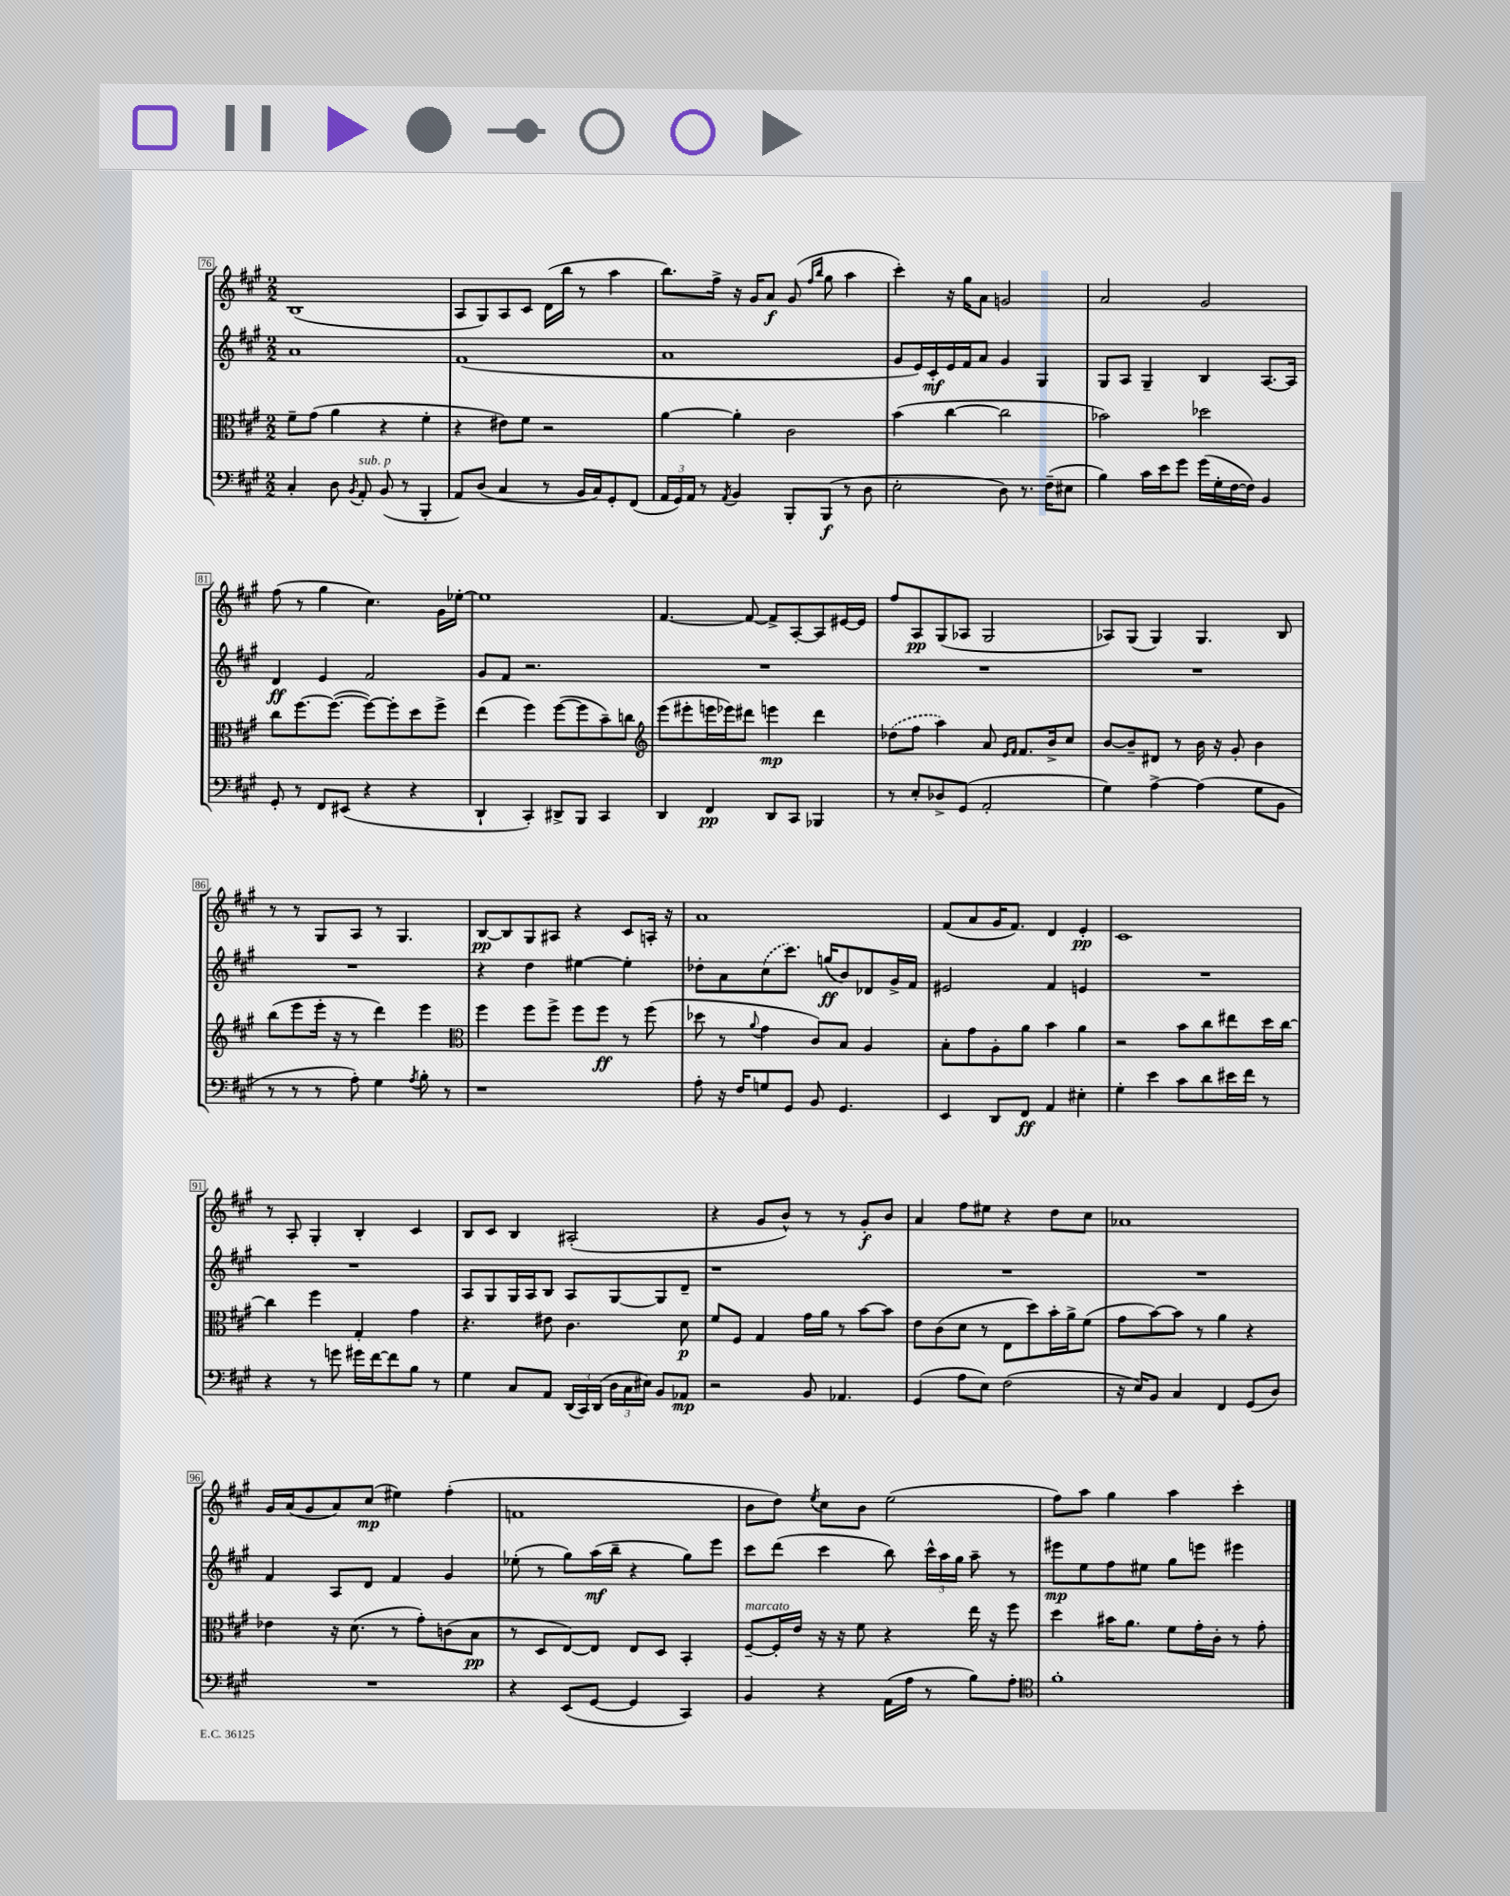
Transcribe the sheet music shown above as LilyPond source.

<<
\new StaffGroup <<
\new Staff = "s0" {
    \clef treble \key a \major \numericTimeSignature \time 2/2
    \autoBeamOff b1( |
    a8[ gis8) a8 cis'8] d'16[( b''16] r8 a''4 |
    b''8.[) fis''16]-> r16 gis'16[ a'8]\f gis'8( \grace { fis''16[ b''16] } gis''8 a''4 |
    cis'''4-.) r16 gis''16[ a'8] g'2 |
    a'2 gis'2 |
    fis''8( r8 gis''4 cis''4.) gis'16[ ees''16]~-. |
    ees''1 |
    fis'4.~ fis'8~ fis'8[-> a8~-. a8 eis'16~ eis'16] |
    fis''8[ a8\pp gis8( aes8] gis2 |
    aes8[) gis8]( gis4) gis4. b8 |
    r8 r8 gis8[ a8] r8 gis4. |
    b8[~\pp b8 gis8 ais8] r4 cis'8[ a16]-. r16 |
    a'1 |
    fis'8[( a'8 gis'16 fis'8.]) d'4 e'4-.\pp |
    cis'1 |
    r8 a8-. gis4-. b4-. cis'4 |
    b8[ cis'8] b4 ais2-.( |
    r4 gis'8[ b'8]-^) r8 r8 gis'8[-.\f b'8] |
    a'4 fis''8[ eis''8] r4 d''8[ cis''8] |
    aes'1 |
    gis'16[ a'16( gis'8 a'8) cis''8]\mp( eis''4) fis''4-.( |
    f'1 |
    b'8[ d''8]) \acciaccatura { e''8 } cis''8[ b'8] e''2( |
    fis''8[) a''8] gis''4 a''4 cis'''4-. \bar "|." |
}
\new Staff = "s1" {
    \clef treble \key a \major \numericTimeSignature \time 2/2
    \autoBeamOff a'1 |
    fis'1( |
    a'1 |
    gis'8[ e'16) cis'16-.\mf e'16 fis'16 a'8] gis'4 gis4 |
    gis8[ a8] gis4-- b4 a8.[~ a16] |
    d'4\ff e'4 fis'2 |
    gis'8[ fis'8] r2. |
    R1 |
    R1 |
    R1 |
    R1 |
    r4 d''4 eis''4~ eis''4-. |
    des''8[-. a'8 \once \slurDashed cis''8( cis'''8.]) g''16[\ff( b'8) des'8 gis'16-> fis'16] |
    eis'2 fis'4 e'4 |
    R1 |
    R1 |
    a8[ gis8 gis16 a16 b8] a8[ gis8~ gis8 d'8]-- |
    r1 |
    R1 |
    R1 |
    fis'4 a8[ d'8] fis'4 gis'4 |
    ees''8-.( r8 gis''8[) a''16\mf( b''16]-- r4 gis''8[) e'''8] |
    cis'''8[ d'''8]( cis'''4 b''8) \tuplet 3/2 { cis'''16[-^ a''16 gis''16] } a''8-- r8 |
    eis'''8[\mp e''8 fis''8 eis''8] gis''8[ e'''8] eis'''4 \bar "|." |
}
\new Staff = "s2" {
    \clef alto \key a \major \numericTimeSignature \time 2/2
    \autoBeamOff fis'8[-- gis'8]( a'4 r4 fis'4-. |
    r4 eis'8[) fis'8] r2 |
    a'4~ a'4-. cis'2 |
    b'4( cis''4~ cis''2 |
    bes'2) des''2 |
    cis''8[ fis''8.~ fis''8.]~( fis''8[~) fis''8-. d''8 fis''8]-> |
    e''4( fis''4) fis''8[~( fis''8 b'8--) c''8] |
    \clef treble e'''8[( eis'''8-. e'''16 ees'''16) dis'''8] e'''4\mp dis'''4 |
    \once \slurDashed des''8[( fis''8] a''4) a'8 \grace { e'16[ fis'16] } fis'8.[ b'16-> cis''8] |
    b'8[~ b'8-- dis'8] r8 b'16 r16 gis'8-. b'4 |
    b''8[( e'''8 e'''16]-. r16 r8 d'''4) e'''4 |
    \clef alto fis''4 fis''8[ fis''8]-> fis''8[ fis''8]\ff r8 fis''8( |
    des''8 r8 \appoggiatura { a'8 } gis'4 cis'8[) b8] a4 |
    b8[-. gis'8 a8-. a'8] b'4 a'4 |
    r2 b'8[ cis''8 eis''8 d''16 cis''16]~ |
    cis''4 fis''4 gis4-. gis'4 |
    r4. eis'8 cis'4. d'8\p |
    fis'8[ fis8] gis4 gis'16[ a'16] r8 b'8[~ b'8] |
    e'8[ cis'8( d'8] r8 e8[ d''8) b'16-. a'16-> fis'8]( |
    gis'8[ b'8~) b'8] r8 a'4 r4 |
    ees'4 r16 d'8.( r8 gis'8[-.) c'8( b8]\pp |
    r8 d8[ e8~) e8] e8[ d8] b,4-. |
    fis8[~--^\markup { \italic "marcato" } fis16-. e'16] r16 r16 fis'8 r4 e''16 r16 fis''8 |
    d''4 bis'16[ a'8.] fis'8[ gis'16-. cis'16]-. r8 gis'8-. \bar "|." |
}
\new Staff = "s3" {
    \clef bass \key a \major \numericTimeSignature \time 2/2
    \autoBeamOff cis4-. d8 \acciaccatura { b,8 } a,8-.^\markup { \italic "sub. p" } b,8( r8 b,,4-. |
    a,8[) d8]( cis4 r8 b,16[ cis16) gis,8-. fis,8]( |
    \tuplet 3/2 { a,16[ gis,16) a,16] } r8 \acciaccatura { a,8 } b,4 b,,8[-. b,,8]\f( r8 d8 |
    e2-. d8) r8. fis16[--( eis8] |
    b4) cis'16[ e'16 gis'8] gis'16[( gis16-. fis16~ fis16]) b,4 |
    gis,8-. r8 fis,8[ eis,8]( r4 r4 |
    d,4-! cis,4-.) dis,8[-> b,,8] cis,4 |
    d,4 fis,4\pp d,8[ cis,8] bes,,4 |
    r8 e8[-. des8-> gis,8]( a,2-. |
    gis4) a4~-> a4( gis8[ b,8] |
    r8 r8 r8 a8-.) gis4 \acciaccatura { a8 } b8-. r8 |
    r1 |
    a8-. r16 fis16[ g8 gis,8] b,8 gis,4. |
    e,4 d,8[ fis,8]\ff a,4 eis4-. |
    gis4-. e'4 cis'8[ d'8 eis'16 fis'16] r8 |
    r4 r8 g'8 gis'16[ fis'16~ fis'8 b8] r8 |
    gis4 cis8[ a,8] \tuplet 3/2 { d,16[( cis,16) d,16]( } \tuplet 3/2 { d16[ cis16 eis16]) } b,8[ aes,8]\mp |
    r2 b,8 aes,4. |
    gis,4( a8[ e8]) fis2( |
    r16 e16[) b,8] cis4 fis,4 gis,8[( d8]) |
    R1 |
    r4 e,8[( gis,8]~ gis,4 cis,4) |
    b,4 r4 a,16[( a16] r8 b8[) a8]-. |
    \clef tenor fis'1-. \bar "|." |
}
>>
>>
\layout { \context { \Score currentBarNumber = #76 \override BarNumber.stencil = #(make-stencil-boxer 0.1 0.3 ly:text-interface::print) } }
